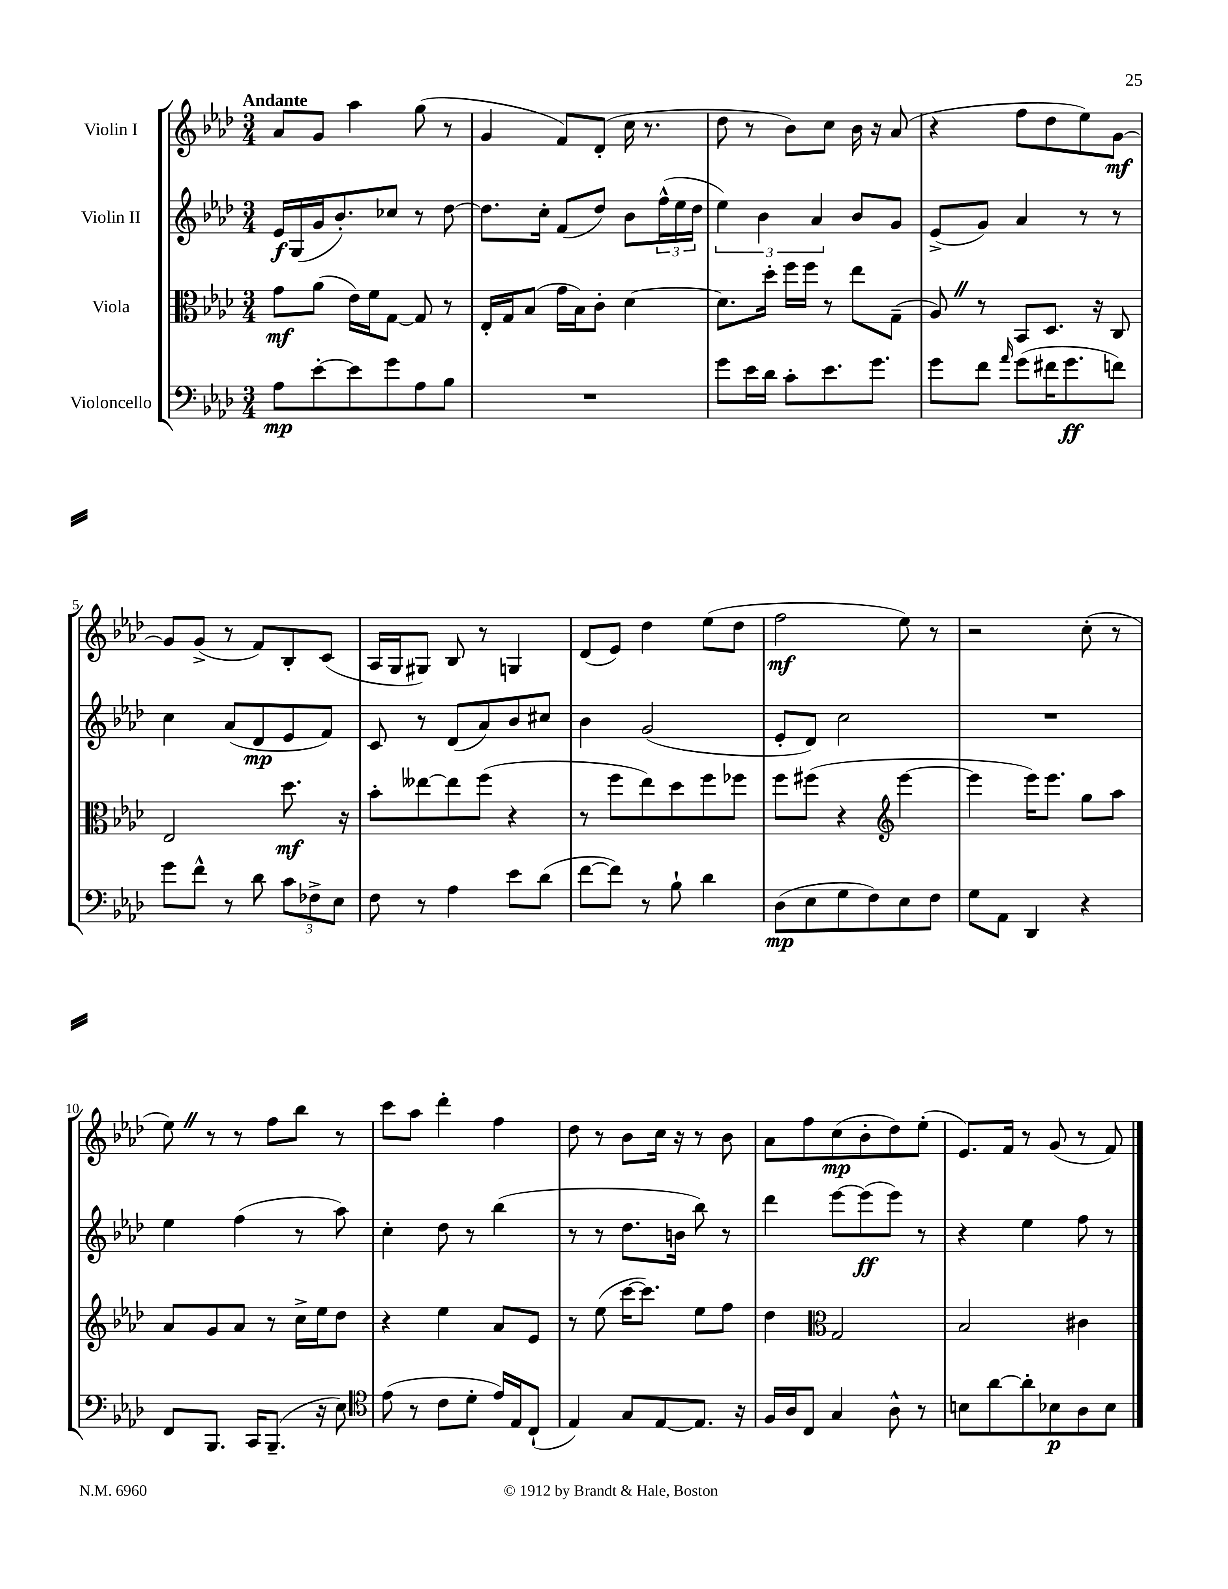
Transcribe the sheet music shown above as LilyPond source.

<<
\new StaffGroup <<
\new Staff = "s0" \with { instrumentName = "Violin I" } {
    \clef treble \key aes \major \numericTimeSignature \time 3/4 \tempo "Andante"
    aes'8 g'8 aes''4 g''8( r8 |
    g'4 f'8) des'8-.( c''16 r8. |
    des''8 r8 bes'8) c''8 bes'16 r16 aes'8( |
    r4 f''8 des''8 ees''8) g'8~\mf |
    g'8 g'8->( r8 f'8) bes8-. c'8( |
    aes16 g16 gis8) bes8 r8 g4 |
    des'8( ees'8) des''4 ees''8( des''8 |
    f''2\mf ees''8) r8 |
    r2 c''8-.( r8 |
    ees''8) \once \override BreathingSign.text = \markup { \musicglyph "scripts.caesura.straight" } \breathe r8 r8 f''8 bes''8 r8 |
    c'''8 aes''8 des'''4-. f''4 |
    des''8 r8 bes'8 c''16 r16 r8 bes'8 |
    aes'8 f''8 c''8\mp( bes'8-. des''8) ees''8-.( |
    ees'8.) f'16 r8 g'8( r8 f'8) \bar "|." |
}
\new Staff = "s1" \with { instrumentName = "Violin II" } {
    \clef treble \key aes \major \numericTimeSignature \time 3/4
    ees'16\f g16( g'16 bes'8.-.) ces''8 r8 des''8~ |
    des''8. c''16-. f'8( des''8) bes'8 \tuplet 3/2 { f''16-^( ees''16 des''16 } |
    \tuplet 3/2 { ees''4) bes'4 aes'4 } bes'8 g'8 |
    ees'8->( g'8) aes'4 r8 r8 |
    c''4 aes'8( des'8\mp ees'8 f'8) |
    c'8 r8 des'8( aes'8) bes'8 cis''8 |
    bes'4 g'2( |
    ees'8-. des'8) c''2 |
    R2. |
    ees''4 f''4( r8 aes''8) |
    c''4-. des''8 r8 bes''4( |
    r8 r8 des''8. b'16 bes''8) r8 |
    des'''4 ees'''8~ ees'''8\ff( ees'''8) r8 |
    r4 ees''4 f''8 r8 \bar "|." |
}
\new Staff = "s2" \with { instrumentName = "Viola" } {
    \clef alto \key aes \major \numericTimeSignature \time 3/4
    g'8\mf aes'8( ees'16) f'16 g8~ g8 r8 |
    ees16-. g16 bes8( g'16 bes16) c'8-. des'4~ |
    des'8. des''16-. f''16 f''16 r8 ees''8 g8--( |
    aes8) \once \override BreathingSign.text = \markup { \musicglyph "scripts.caesura.straight" } \breathe r8 bes,8 des8. r16 c8 |
    ees2 des''8.\mf r16 |
    bes'8-. eeses''8~ eeses''8 f''8( r4 |
    r8 f''8 ees''8) des''8 f''8 fes''8 |
    f''8 fis''8( r4 \clef treble ees'''4~ |
    ees'''4 ees'''16) ees'''8. g''8 aes''8 |
    aes'8 g'8 aes'8 r8 c''16-> ees''16 des''8 |
    r4 ees''4 aes'8 ees'8 |
    r8 ees''8( c'''16~ c'''8.) ees''8 f''8 |
    des''4 \clef alto g2 |
    bes2 cis'4 \bar "|." |
}
\new Staff = "s3" \with { instrumentName = "Violoncello" } {
    \clef bass \key aes \major \numericTimeSignature \time 3/4
    aes8\mp ees'8~-. ees'8 g'8 aes8 bes8 |
    R2. |
    g'8 ees'16 des'16 c'8-. ees'8. g'8. |
    g'8 f'8 \grace { aes'16 } g'8( fis'16 g'8.\ff f'8) |
    g'8 f'8-^ r8 des'8 \tuplet 3/2 { c'8 fes8-> ees8 } |
    f8 r8 aes4 ees'8 des'8( |
    f'8~ f'8) r8 bes8-! des'4 |
    des8\mp( ees8 g8 f8) ees8 f8 |
    g8 aes,8 des,4 r4 |
    f,8 bes,,8. c,16 bes,,8.--( r16 ees8) |
    \clef tenor ees'8( r8 c'8 des'8-. ees'16) ees16 c8-!( |
    ees4) g8 ees8~ ees8. r16 |
    f16 aes16 c8 g4 aes8-^ r8 |
    b8 aes'8~ aes'8-. bes8\p aes8 bes8 \bar "|." |
}
>>
>>
